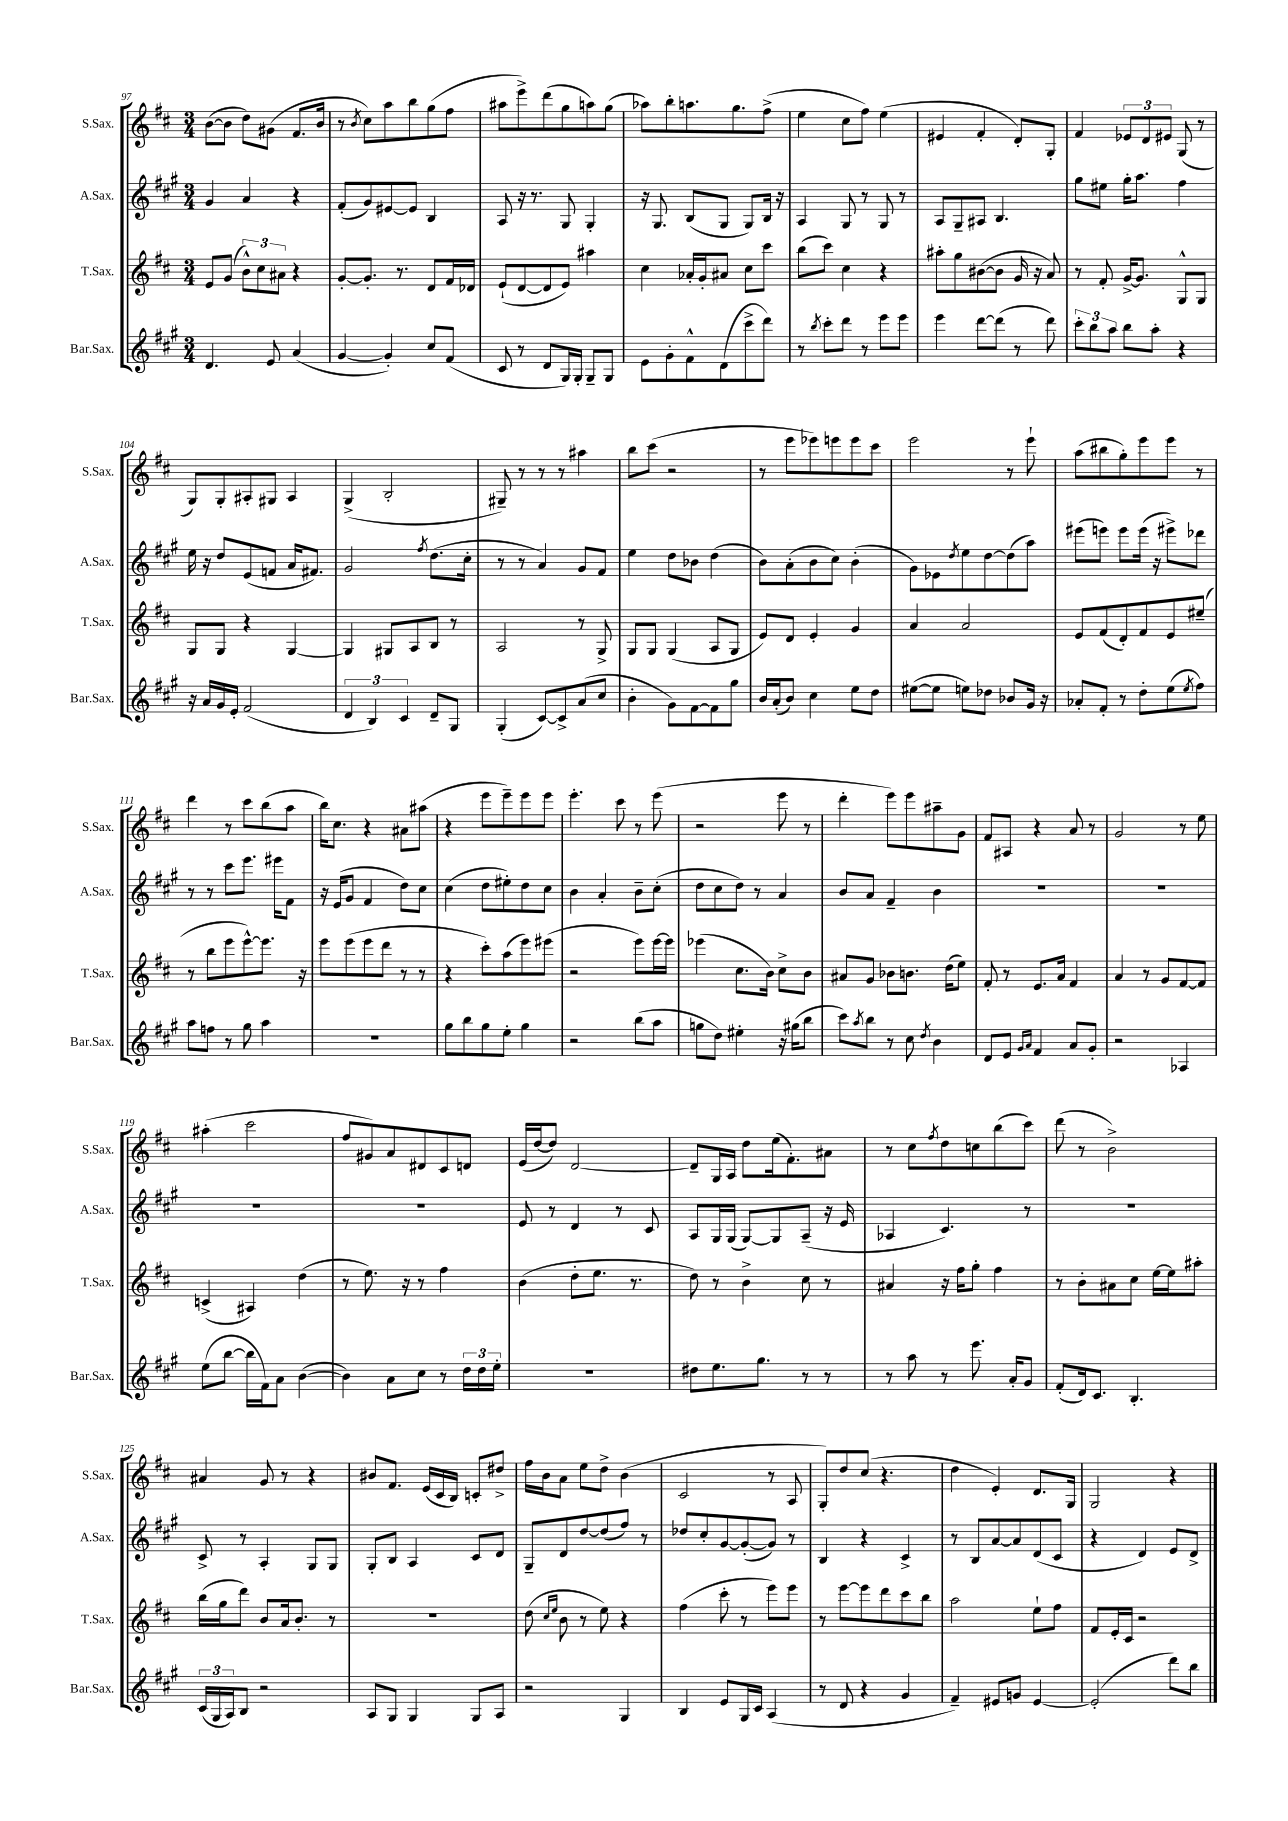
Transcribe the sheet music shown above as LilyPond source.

<<
\new StaffGroup <<
\new Staff = "s0" \with { instrumentName = "S.Sax." shortInstrumentName = "S.Sax." } {
    \clef treble \key d \major \numericTimeSignature \time 3/4
    b'8~( b'8 d''8) gis'8( fis'8. b'16 |
    r8 \acciaccatura { b'8 } cis''8) a''8 b''8 g''8( fis''8 |
    ais''8 e'''8->) d'''8( g''8 a''8) g''8( |
    aes''8) b''8-. a''8. g''8. fis''8->( |
    e''4 cis''8 fis''8) e''4( |
    eis'4 fis'4-. d'8-.) g8-. |
    fis'4 \tuplet 3/2 { ees'8 d'8 eis'8 } g8( r8 |
    g8) g8-. ais8-. gis8 ais4 |
    g4->( b2-. |
    gis8--) r8 r8 r8 ais''4 |
    b''8 cis'''8( r2 |
    r8 e'''8 ees'''8) e'''8 e'''8 cis'''8 |
    e'''2 r8 e'''8-! |
    a''8( bis''8 g''8-.) e'''8 e'''8 r8 |
    d'''4 r8 cis'''8 b''8( a''8 |
    b''16) cis''8. r4 ais'8 ais''8( |
    r4 e'''8 e'''8--) e'''8 e'''8 |
    e'''4.-. cis'''8 r8 e'''8( |
    r2 e'''8 r8 |
    d'''4-. e'''8) e'''8 ais''8-- g'8 |
    fis'8 ais8 r4 a'8 r8 |
    g'2 r8 e''8 |
    ais''4-.( cis'''2 |
    fis''8 gis'8) a'8 dis'8 cis'8 d'8 |
    e'16( d''16~ d''8) d'2~ |
    d'8-- g16 a16 d''8 e''16( fis'8.-.) ais'8 |
    r8 cis''8 \acciaccatura { fis''8 } d''8 c''8 b''8( cis'''8) |
    d'''8( r8 b'2->) |
    ais'4 g'8 r8 r4 |
    bis'8 fis'8. e'16( cis'16 b16) c'8-. dis''8-> |
    fis''16 b'16 a'8 e''8 d''8-> b'4( |
    cis'2 r8 a8 |
    g8-.) d''8 cis''8( r4. |
    d''4 e'4-.) d'8. g16 |
    g2 r4 \bar "|." |
}
\new Staff = "s1" \with { instrumentName = "A.Sax." shortInstrumentName = "A.Sax." } {
    \clef treble \key a \major \numericTimeSignature \time 3/4
    gis'4 a'4 r4 |
    fis'8-.( gis'8) eis'8~ eis'8 b4 |
    a8 r16 r8. gis8 gis4-. |
    r16 gis8. b8( gis8 gis8) b16 r16 |
    a4 gis8 r8 gis8 r8 |
    a8 gis8-- ais8 b4. |
    gis''8 eis''8 gis''16-. a''8. fis''4 |
    e''16 r16 d''8 e'8( f'8 a'16 fis'8.) |
    gis'2 \acciaccatura { fis''8 } d''8.( cis''16-. |
    r8 r8 a'4) gis'8 fis'8 |
    e''4 d''8 bes'8 d''4( |
    b'8) a'8-.( b'8 cis''8) b'4-.( |
    gis'8) ees'8 \acciaccatura { d''8 } e''8 d''8~ d''8( a''8) |
    eis'''8( e'''8) e'''8 e'''16( r16 eis'''8->) des'''8 |
    r8 r8 cis'''8 e'''8. eis'''16 fis'8 |
    r16 e'16( gis'8 fis'4 d''8) cis''8 |
    cis''4( d''8 eis''8-.) d''8 cis''8 |
    b'4 a'4-. b'8-- cis''8-.( |
    d''8 cis''8 d''8) r8 a'4 |
    b'8 a'8 fis'4-- b'4 |
    R2. |
    R2. |
    R2. |
    R2. |
    e'8 r8 d'4 r8 cis'8 |
    a8 gis16 gis16( gis8~) gis8 a8--( r16 e'16 |
    aes4 cis'4.) r8 |
    R2. |
    cis'8-> r8 a4-. gis8 gis8 |
    gis8-. b8 a4 cis'8 d'8 |
    gis8-- d'8 d''8~ d''8( fis''8) r8 |
    des''8 cis''8-. gis'8~ gis'8~-.( gis'8) r8 |
    b4 r4 cis'4-> |
    r8 b8 a'8~ a'8 d'8( cis'8 |
    r4 d'4) e'8 d'8-> \bar "|." |
}
\new Staff = "s2" \with { instrumentName = "T.Sax." shortInstrumentName = "T.Sax." } {
    \clef treble \key d \major \numericTimeSignature \time 3/4
    e'8 g'8( \tuplet 3/2 { b'8-^) cis''8 ais'8 } r4 |
    g'8~-. g'8.-. r8. d'8 fis'16 des'16 |
    e'8-!( d'8~ d'8 e'8) ais''4 |
    cis''4 aes'16-. g'16-. ais'8 cis''8 cis'''8 |
    b''8( cis'''8) cis''4 r4 |
    ais''8-. g''8 bis'8~( bis'8 g'16 r16 a'8) |
    r8 fis'8-. g'16~-> g'8. g8-^ g8 |
    g8 g8 r4 g4~ |
    g4 gis8 a8 b8 r8 |
    a2 r8 g8-> |
    g8 g8 g4( a8 g8 |
    e'8) d'8 e'4-. g'4 |
    a'4 a'2 |
    e'8 fis'8( d'8-.) fis'8 e'8 eis''8--( |
    r8 b''8 e'''8 e'''8~-^) e'''8. r16 |
    e'''8 e'''8( e'''8 d'''8 r8 r8 |
    r4 cis'''8-.) a''8( e'''8) eis'''8( |
    r2 e'''8) e'''16~ e'''16 |
    ees'''4( cis''8. b'16) cis''8-> b'8 |
    ais'8 g'8 bes'8 b'8. d''16( e''8) |
    fis'8-. r8 e'8. a'16 fis'4 |
    a'4 r8 g'8 fis'8~ fis'8 |
    c'4->( ais4) d''4( |
    r8 e''8.) r16 r8 fis''4 |
    b'4( d''8-. e''8. r8. |
    d''8) r8 b'4-> cis''8 r8 |
    ais'4 r16 fis''16 g''8-. fis''4 |
    r8 b'8-. ais'8 cis''8 e''16~ e''16 ais''8-. |
    b''16( g''16 d'''8) b'8 a'16 b'8.-. r8 |
    R2. |
    d''8( \grace { cis''16 e''16 } b'8 r8 e''8) r4 |
    fis''4( cis'''8-. r8 e'''8) e'''8 |
    r8 e'''8~ e'''8 d'''8 cis'''8 b''8 |
    a''2 e''8-! fis''8 |
    fis'8 e'16-. cis'16 r2 \bar "|." |
}
\new Staff = "s3" \with { instrumentName = "Bar.Sax." shortInstrumentName = "Bar.Sax." } {
    \clef treble \key a \major \numericTimeSignature \time 3/4
    d'4. e'8 a'4( |
    gis'4~ gis'4-.) cis''8 fis'8( |
    cis'8 r8 d'8 gis16) gis16-. gis8-- gis8 |
    e'8 gis'8-. fis'8-^ d'8( cis'''8-> d'''8) |
    r8 \acciaccatura { b''8 } cis'''8-. d'''8 r8 e'''8 e'''8 |
    e'''4 d'''8~ d'''8( r8 d'''8) |
    \tuplet 3/2 { cis'''8-. b''8 a''8 } b''8 a''8-. r4 |
    r16 a'16 gis'16 e'16-. fis'2( |
    \tuplet 3/2 { d'4 b4) cis'4 } d'8-- gis8 |
    gis4-.( cis'8~) cis'8-> a'8( cis''8 |
    b'4-. gis'8) fis'8~ fis'8 gis''8 |
    b'16 a'16-.( b'8) cis''4 e''8 d''8 |
    eis''8~( eis''8 e''8) des''8 bes'8 gis'16 r16 |
    aes'8-. fis'8-. r8 d''8-. e''8( \acciaccatura { e''8 } fis''8) |
    a''8 f''8 r8 gis''8 a''4 |
    R2. |
    gis''8 b''8 gis''8 e''8-. gis''4 |
    r2 b''8( a''8 |
    g''8 d''8) eis''4-. r16 gis''16( b''8 |
    cis'''8) \acciaccatura { a''8 } b''8 r8 cis''8 \acciaccatura { d''8 } b'4 |
    d'8 e'8 \grace { gis'16 a'16 } fis'4 a'8 gis'8-. |
    r2 aes4 |
    e''8( b''8~ b''16 fis'16) a'8 b'4~( |
    b'4) a'8 cis''8 r8 \tuplet 3/2 { d''16 d''16 e''16-. } |
    R2. |
    dis''8 e''8. gis''8. r8 r8 |
    r8 a''8 r8 e'''8. a'16-. gis'8 |
    fis'8-.( d'16) cis'8. b4.-. |
    \tuplet 3/2 { cis'16( gis16 a16) } b8 r2 |
    a8 gis8 gis4 gis8 a8 |
    r2 gis4 |
    b4 e'8 gis16 cis'16 a4( |
    r8 d'8 r4 gis'4 |
    fis'4--) eis'8 g'8 eis'4~ |
    eis'2-.( d'''8) b''8 \bar "|." |
}
>>
>>
\layout { \context { \Score currentBarNumber = #97 } }
